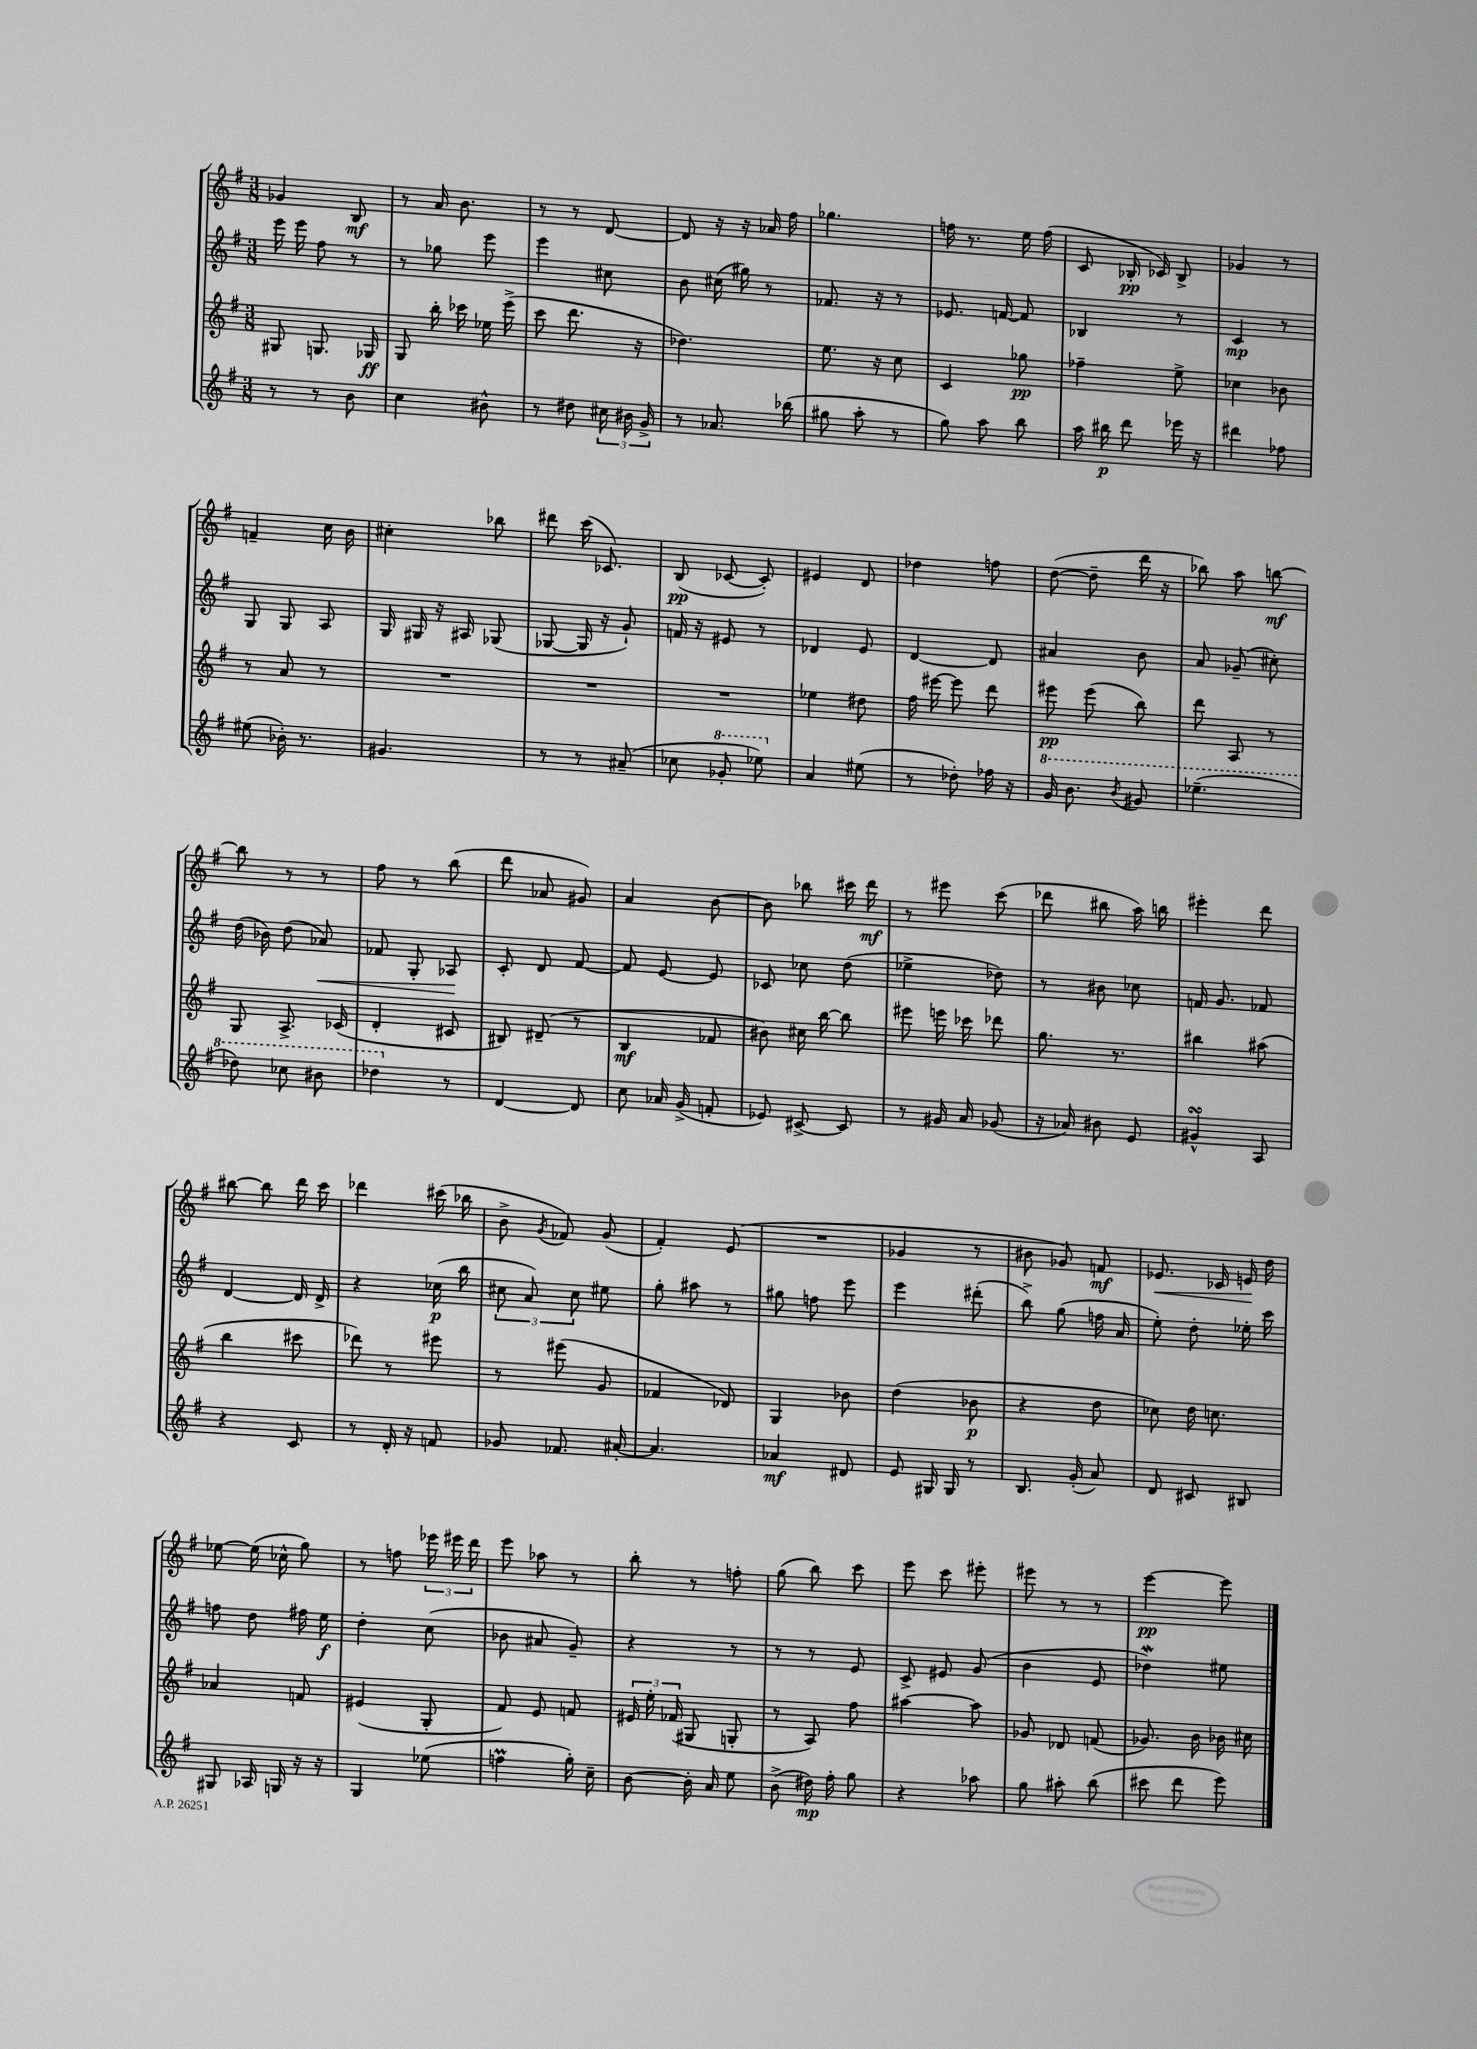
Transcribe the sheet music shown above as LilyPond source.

<<
\new StaffGroup <<
\new Staff = "s0" {
    \clef treble \key g \major \numericTimeSignature \time 3/8
    \autoBeamOff ges'4 b8\mf |
    r8 a'16 b'8. |
    r8 r8 d'8~ |
    d'8 r16 r16 aes'16 fis''16 |
    ges''4. |
    f''16 r8. e''16 f''16( |
    c'8 bes16-.\pp ces'16) bes8-> |
    ges'4 r8 |
    f'4-- c''16 b'16 |
    cis''4-. bes''8 |
    dis'''8 c'''16( ces'8.) |
    b8\pp( ces'8~ ces'8-.) |
    eis'4 d'8 |
    des''4 f''8 |
    d''8~( d''8-- d'''16 r16 |
    bes''8) a''8 b''8~\mf |
    b''8 r8 r8 |
    fis''8 r8 b''8( |
    d'''8 aes'8 gis'8) |
    a'4 b'8~ |
    b'8 bes''8 cis'''16 d'''16\mf |
    r8 eis'''8 c'''8( |
    des'''8 bis''8 a''16) b''16 |
    eis'''4-. d'''8 |
    bis''8~ bis''8 d'''16 c'''16 |
    des'''4 cis'''16( bes''16 |
    b'8-> \acciaccatura { g'8 } fes'8) g'8( |
    fis'4-.) e'8( |
    R4. |
    ges'4 r8 |
    bis'8 ges'8) f'8\mf |
    ees'8.\< ces'16 e'16\! d''16 |
    ees''8~ ees''16( ces''16-^ g''8) |
    r8 f''8 \tuplet 3/2 { ees'''16 eis'''16 d'''16 } |
    e'''8 aes''8 r8 |
    b''8-. r8 f''8-. |
    g''8( b''8) c'''8 |
    e'''8 c'''8 eis'''8-. |
    eis'''8 r8 r8 |
    e'''4~\pp e'''8 \bar "|." |
}
\new Staff = "s1" {
    \clef treble \key g \major \numericTimeSignature \time 3/8
    \autoBeamOff e'''16 e'''16 fis''8 r8 |
    r8 ges''8 e'''8 |
    e'''4 cis''8 |
    b'8 cis''16( gis''16) r8 |
    fes'8. r16 r8 |
    ees'8. f'16~ f'8 |
    bes4 r8 |
    c'4\mp r8 |
    g8 g8 a8 |
    g16 gis16 r16 ais16 ges8( |
    ges8~ ges16 r16 g'8-!) |
    f'16 r16 eis'8 r8 |
    des'4 e'8 |
    d'4~ d'8 |
    ais'4 b'8 |
    a'8 ges'8--( cis''8-.) |
    d''16( bes'16) d''8( aes'8\<) |
    fes'8 g8-. aes8\! |
    c'8-. d'8 fis'8~ |
    fis'8 e'8~ e'8 |
    ces'8 ces''8 d''8( |
    ees''4-> des''8) |
    r8 bis'8 ces''8 |
    f'16 g'8. fes'8 |
    d'4~ d'16 d'16-> |
    r4 ces''16\p( b''16 |
    \tuplet 3/2 { cis''8 a'8) cis''8 } eis''8 |
    g''8-. ais''8 r8 |
    gis''8 f''8 e'''8 |
    e'''4 dis'''8-.( |
    b''8->) g''8( f''16 a'16 |
    e''8-.) d''8-. ees''16-. c'''16 |
    f''8 d''8 fis''16 e''16\f |
    d''4-. c''8( |
    bes'8 ais'8 g'8--) |
    r4 r8 |
    r8 r8 e'8 |
    c'8-> eis'8 g'8( |
    b'4 e'8 |
    des''4\mordent) eis''8 \bar "|." |
}
\new Staff = "s2" {
    \clef treble \key g \major \numericTimeSignature \time 3/8
    \autoBeamOff gis8 g8. ges16\ff |
    g8 b''16-. ces'''16 ees''16 e'''16->( |
    c'''8 d'''8. r16 |
    des''4.) |
    e''8. r16 c''8 |
    c'4 ges''8\pp |
    fes''4-- e''8-> |
    ces''4 bes'8 |
    r8 a'8 r8 |
    R4. |
    R4. |
    R4. |
    ees''4 dis''8 |
    fis''16 eis'''16~ eis'''8 d'''8 |
    eis'''8\pp eis'''8( b''8) |
    d'''8 a8 r8 |
    g8 a8.-> ces'16( |
    d'4-. cis'8 |
    bis8) dis'8--( r8 |
    b4\mf fes'8 |
    bis'8) cis''16 b''16~ b''8 |
    eis'''8 e'''16 ces'''16 des'''8 |
    g''8. r8. |
    bis''4 ais''8( |
    b''4 cis'''8 |
    des'''8) r8 eis'''8 |
    r8 eis'''8( g'8 |
    fes'4 des'8) |
    g4 bes'8 |
    d''4( bes'8\p |
    r4 d''8 |
    ces''8) d''16 c''8. |
    aes'4 f'8 |
    eis'4( g8-. |
    fis'8) e'8 f'8 |
    \tuplet 3/2 { eis'16 e''16-. fes'16( } gis8 g8-. |
    r8 a8) fis''8 |
    ais''4~ ais''8 |
    ges'8 des'8 f'8( |
    ges'8.) b'16 bes'16 cis''16 \bar "|." |
}
\new Staff = "s3" {
    \clef treble \key g \major \numericTimeSignature \time 3/8
    \autoBeamOff r8 r8 b'8 |
    c''4 bis'8-^ |
    r8 dis''8 \tuplet 3/2 { cis''16 bis'16 g'16-> } |
    r8 aes'8. bes''16( |
    gis''8 a''8-. r8 |
    g''8) a''8 b''8 |
    a''16 bis''16\p d'''8 ees'''16 r16 |
    dis'''4 fes''8 |
    eis''8( bes'16-.) r8. |
    gis'4. |
    r8 r8 ais'8--( |
    ces''8 \ottava #1 ges''8-. ees'''8) \ottava #0 |
    a'4 eis''8( |
    r8 des''8-.) fes''16 r16 |
    \ottava #1 g''16 b''8. \acciaccatura { b''8 } gis''8 |
    ees'''4.--( |
    des'''8) ces'''8 bis''8 |
    des'''4 \ottava #0 r8 |
    d'4~ d'8 |
    c''8 aes'16 g'16->( f'8-. |
    ees'8) cis'8~-> cis'8 |
    r8 gis'16 a'16 ges'8( |
    r16 aes'16) bis'8 e'8 |
    gis'4-^\turn a8 |
    r4 c'8 |
    r8 d'16-. r16 f'8 |
    ges'8 fes'8. ais'16~-. |
    ais'4. |
    aes'4\mf dis'8 |
    e'8 gis16 gis16 r8 |
    b8. g'16-.( a'8) |
    d'8 cis'8 bis8 |
    gis8 aes16 g16 r16 r16 |
    g4 ees''8( |
    f''4\prall g''16-.) c''16-- |
    b'8~ b'16-. a'16 e''8 |
    b'8->( dis''16\mp) fis''16-. g''8 |
    r4 aes''8 |
    g''8 ais''8-. b''8( |
    cis'''8 d'''8 e'''8) \bar "|." |
}
>>
>>
\layout { \context { \Score \remove "Bar_number_engraver" } }
